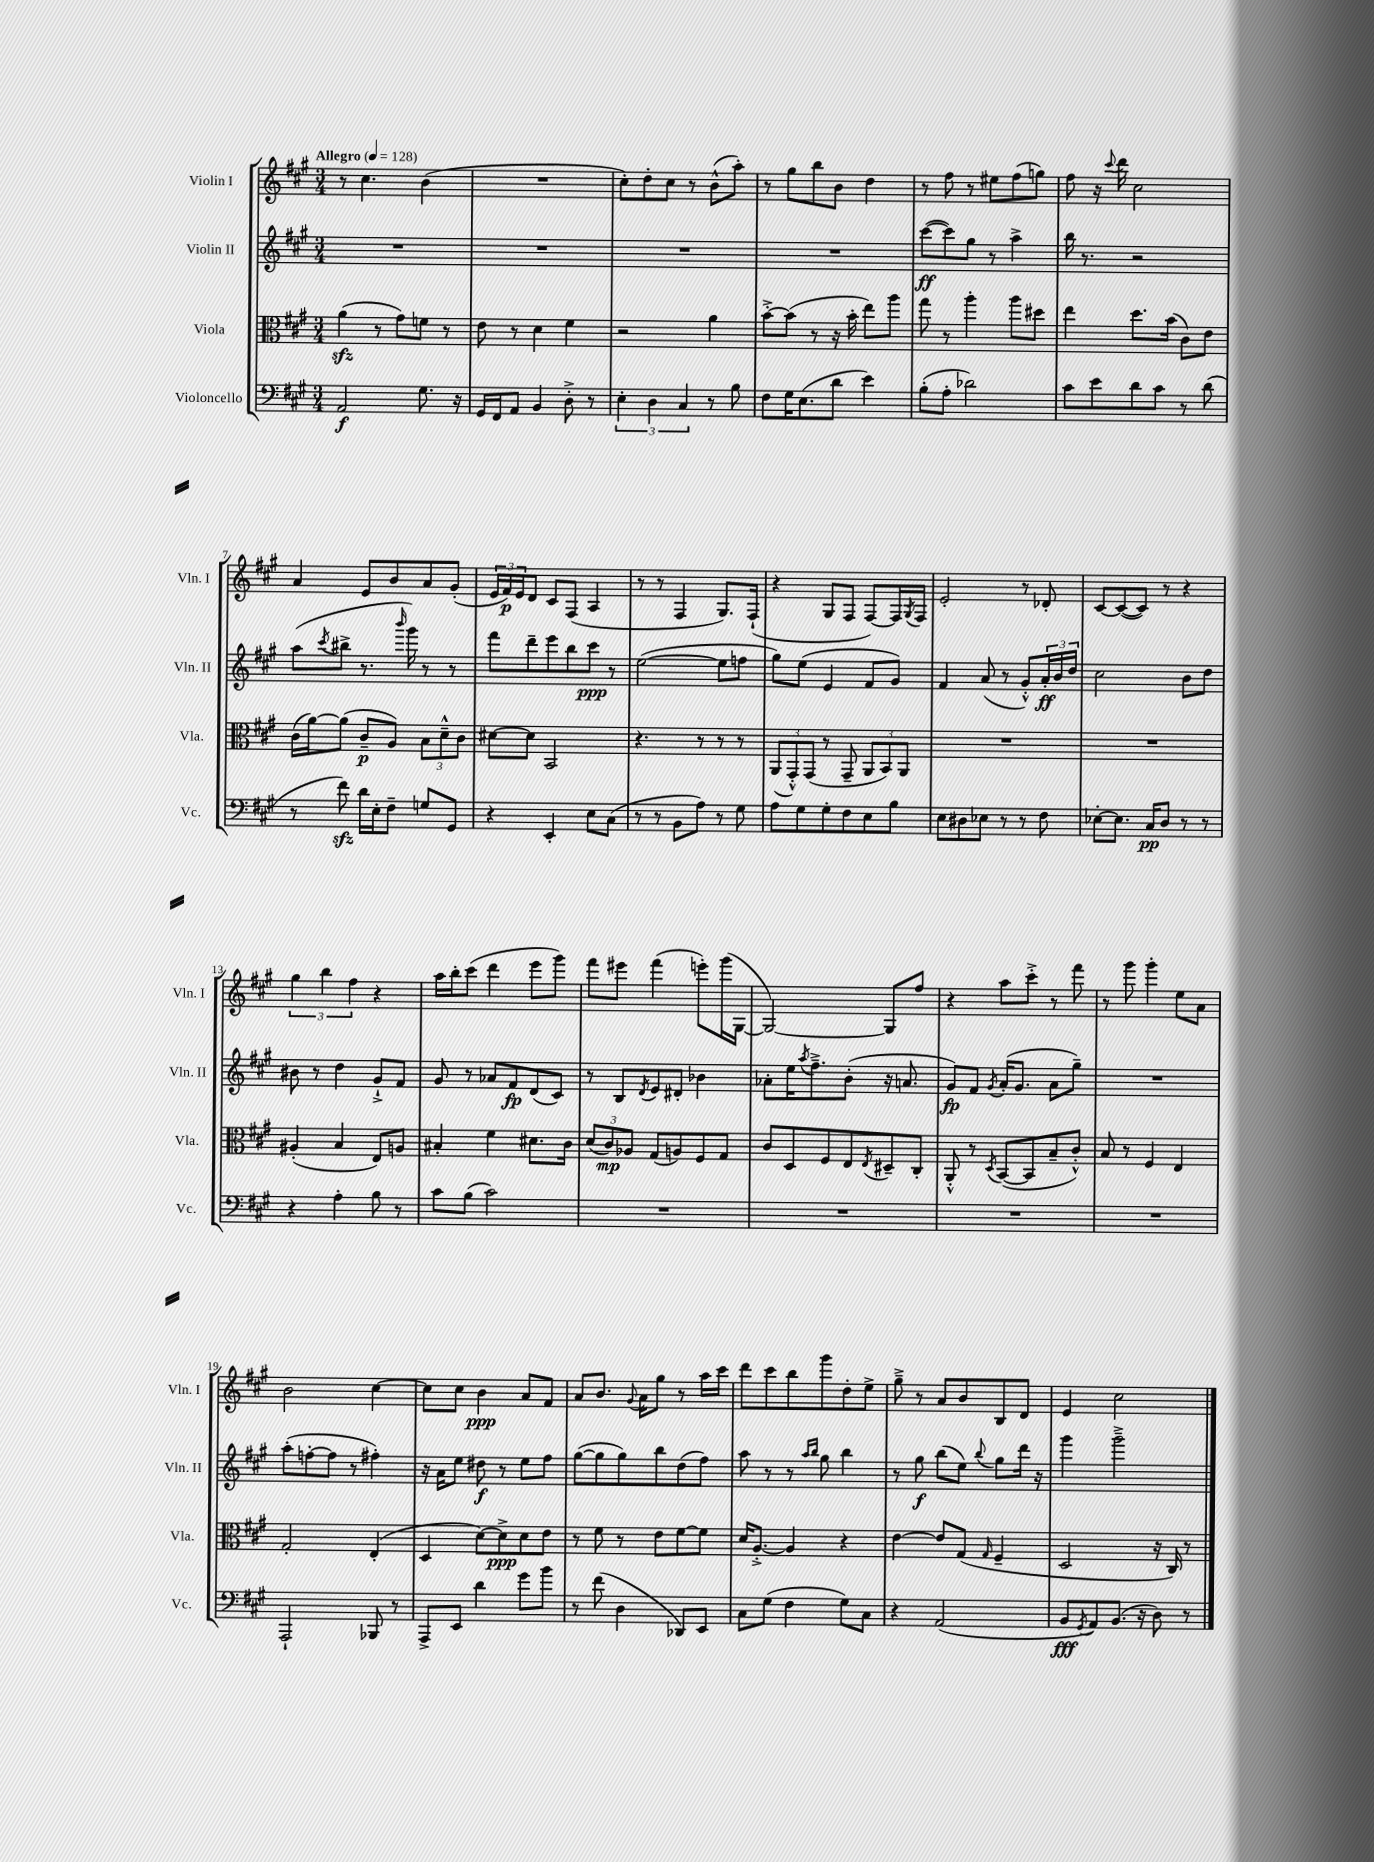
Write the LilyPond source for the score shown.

<<
\new StaffGroup <<
\new Staff = "s0" \with { instrumentName = "Violin I" shortInstrumentName = "Vln. I" } {
    \clef treble \key a \major \numericTimeSignature \time 3/4 \tempo "Allegro" 4 = 128
    r8 cis''4. b'4( |
    R2. |
    cis''8-.) d''8-. cis''8 r8 b'8-^( a''8-.) |
    r8 gis''8 b''8 b'8 d''4 |
    r8 fis''8 r8 eis''8 fis''8( g''8) |
    fis''8 r16 \appoggiatura { cis'''8 } d'''16 cis''2 |
    a'4 e'8 b'8 a'8 gis'8-.( |
    \tuplet 3/2 { e'16 fis'16\p) e'16 } d'8 cis'8 fis8( a4 |
    r8 r8 fis4 gis8.) fis16-!( |
    r4 gis8 fis8 fis8~) fis16 \acciaccatura { gis8 } fis16 |
    e'2-. r8 des'8-. |
    cis'8~ cis'8~( cis'8) r8 r4 |
    \tuplet 3/2 { gis''4 b''4 fis''4 } r4 |
    a''16 b''16-. cis'''8( d'''4 e'''8 gis'''8) |
    fis'''8 eis'''8 fis'''4( e'''8-.) gis'''16( gis16~ |
    gis2~) gis8 fis''8 |
    r4 a''8 cis'''8-.-> r8 fis'''8 |
    r8 gis'''8 gis'''4-. e''8 a'8 |
    b'2 cis''4~ |
    cis''8 cis''8 b'4\ppp a'8 fis'8 |
    a'8 b'8. \appoggiatura { gis'8 } a'16 gis''8 r8 a''16 cis'''16 |
    d'''8 cis'''8 b''8 gis'''8 d''8-. e''8-> |
    gis''8---> r8 a'8 b'8 b8 d'8 |
    e'4 cis''2 \bar "|." |
}
\new Staff = "s1" \with { instrumentName = "Violin II" shortInstrumentName = "Vln. II" } {
    \clef treble \key a \major \numericTimeSignature \time 3/4
    R2. |
    R2. |
    R2. |
    R2. |
    cis'''8~\ff( cis'''8) gis''8 r8 a''4-> |
    b''16 r8. r2 |
    a''8( \acciaccatura { cis'''8 } bis''8-> r8. \grace { b'''16 } gis'''16) r8 r8 |
    fis'''8 d'''8-- e'''8 b''8 cis'''8\ppp r8 |
    e''2~( e''8 f''8 |
    gis''8) e''8( e'4 fis'8 gis'8) |
    fis'4 a'8( r8 gis'8-.-^) \tuplet 3/2 { a'16-.\ff b'16 d''16 } |
    cis''2 b'8 d''8 |
    bis'8 r8 d''4 gis'8-!-> fis'8 |
    gis'8 r8 aes'8 fis'8\fp d'8( cis'8) |
    r8 b8 \acciaccatura { d'8 } e'8 dis'8-. bes'4 |
    aes'8-. e''16 \acciaccatura { a''8 } fis''8.---> b'8-.( r16 a'8. |
    gis'8\fp) fis'8 \acciaccatura { gis'8 } a'16-.( gis'8. a'8 gis''8--) |
    R2. |
    a''8-.( f''8~-. f''8 r8 fis''4-.) |
    r16 a'16 e''8 dis''8\f r8 e''8 fis''8 |
    gis''8~( gis''8 gis''8) b''8 d''8( fis''8) |
    a''8 r8 r8 \grace { a''16 b''16 } gis''8 b''4 |
    r8 gis''8\f b''8( e''8) \appoggiatura { b''8 } gis''8 d'''16 r16 |
    gis'''4 gis'''2---> \bar "|." |
}
\new Staff = "s2" \with { instrumentName = "Viola" shortInstrumentName = "Vla." } {
    \clef alto \key a \major \numericTimeSignature \time 3/4
    a'4\sfz( r8 gis'8) f'8 r8 |
    e'8 r8 d'4 fis'4 |
    r2 a'4 |
    b'8~-.-> b'8( r8 r16 b'16-. e''8) a''8 |
    gis''8 r8 a''4-. a''8 dis''8 |
    e''4 d''8. b'16( cis'8) e'8 |
    cis'16( a'16~) a'8( cis'8--\p a8) \tuplet 3/2 { b8 d'8---^ cis'8 } |
    dis'8~ dis'8 b,2 |
    r4. r8 r8 r8 |
    \tuplet 3/2 { a,8( gis,8-.-^) gis,8( } r8 gis,8-- \tuplet 3/2 { a,8 b,8) a,8 } |
    R2. |
    R2. |
    ais4-.( b4 e8) a8 |
    bis4-. fis'4 dis'8. cis'16 |
    \tuplet 3/2 { d'8( cis'8\mp) aes8 } gis8( a8) fis8 gis8 |
    cis'8 d8 fis8 e8 \acciaccatura { e8 } dis8-- cis8-. |
    a,8-.-^ r8 \acciaccatura { d8 } b,8~( b,8 b8-- cis'8-.-^) |
    b8 r8 fis4 e4 |
    gis2-. e4-.( |
    d4 d'8~) d'8->\ppp d'8 e'8 |
    r8 fis'8 r8 e'8 fis'8~ fis'8 |
    d'16 a8.~-.-> a4 r4 |
    e'4~ e'8 gis8( \grace { gis16 } fis4-- |
    d2 r16 cis16) r8 \bar "|." |
}
\new Staff = "s3" \with { instrumentName = "Violoncello" shortInstrumentName = "Vc." } {
    \clef bass \key a \major \numericTimeSignature \time 3/4
    a,2\f gis8. r16 |
    gis,16 fis,16 a,8 b,4 d8-.-> r8 |
    \tuplet 3/2 { e4-. d4 cis4 } r8 b8 |
    fis8 gis16 e8.( d'8 e'4) |
    b8-.( a8-. des'2) |
    cis'8 e'8 d'8 cis'8 r8 d'8( |
    r8 fis'8\sfz) d'16 e16-. fis8-- g8 gis,8 |
    r4 e,4-. e8 cis8( |
    r8 r8 b,8 a8) r8 gis8 |
    a8 gis8 gis8-. fis8 e8 b8 |
    e8 dis8 ees8 r8 r8 fis8 |
    ees8~-. ees8. cis16\pp d8 r8 r8 |
    r4 a4-. b8 r8 |
    cis'8 b8( cis'2) |
    R2. |
    R2. |
    R2. |
    R2. |
    a,,2-! bes,,8 r8 |
    a,,8-> e,8 d'4 gis'8 b'8 |
    r8 fis'8( d4 des,8) e,8 |
    cis8 gis8( fis4 gis8) cis8 |
    r4 a,2( |
    b,8\fff \acciaccatura { gis,8 } a,8) b,8.( r16 d8) r8 \bar "|." |
}
>>
>>
